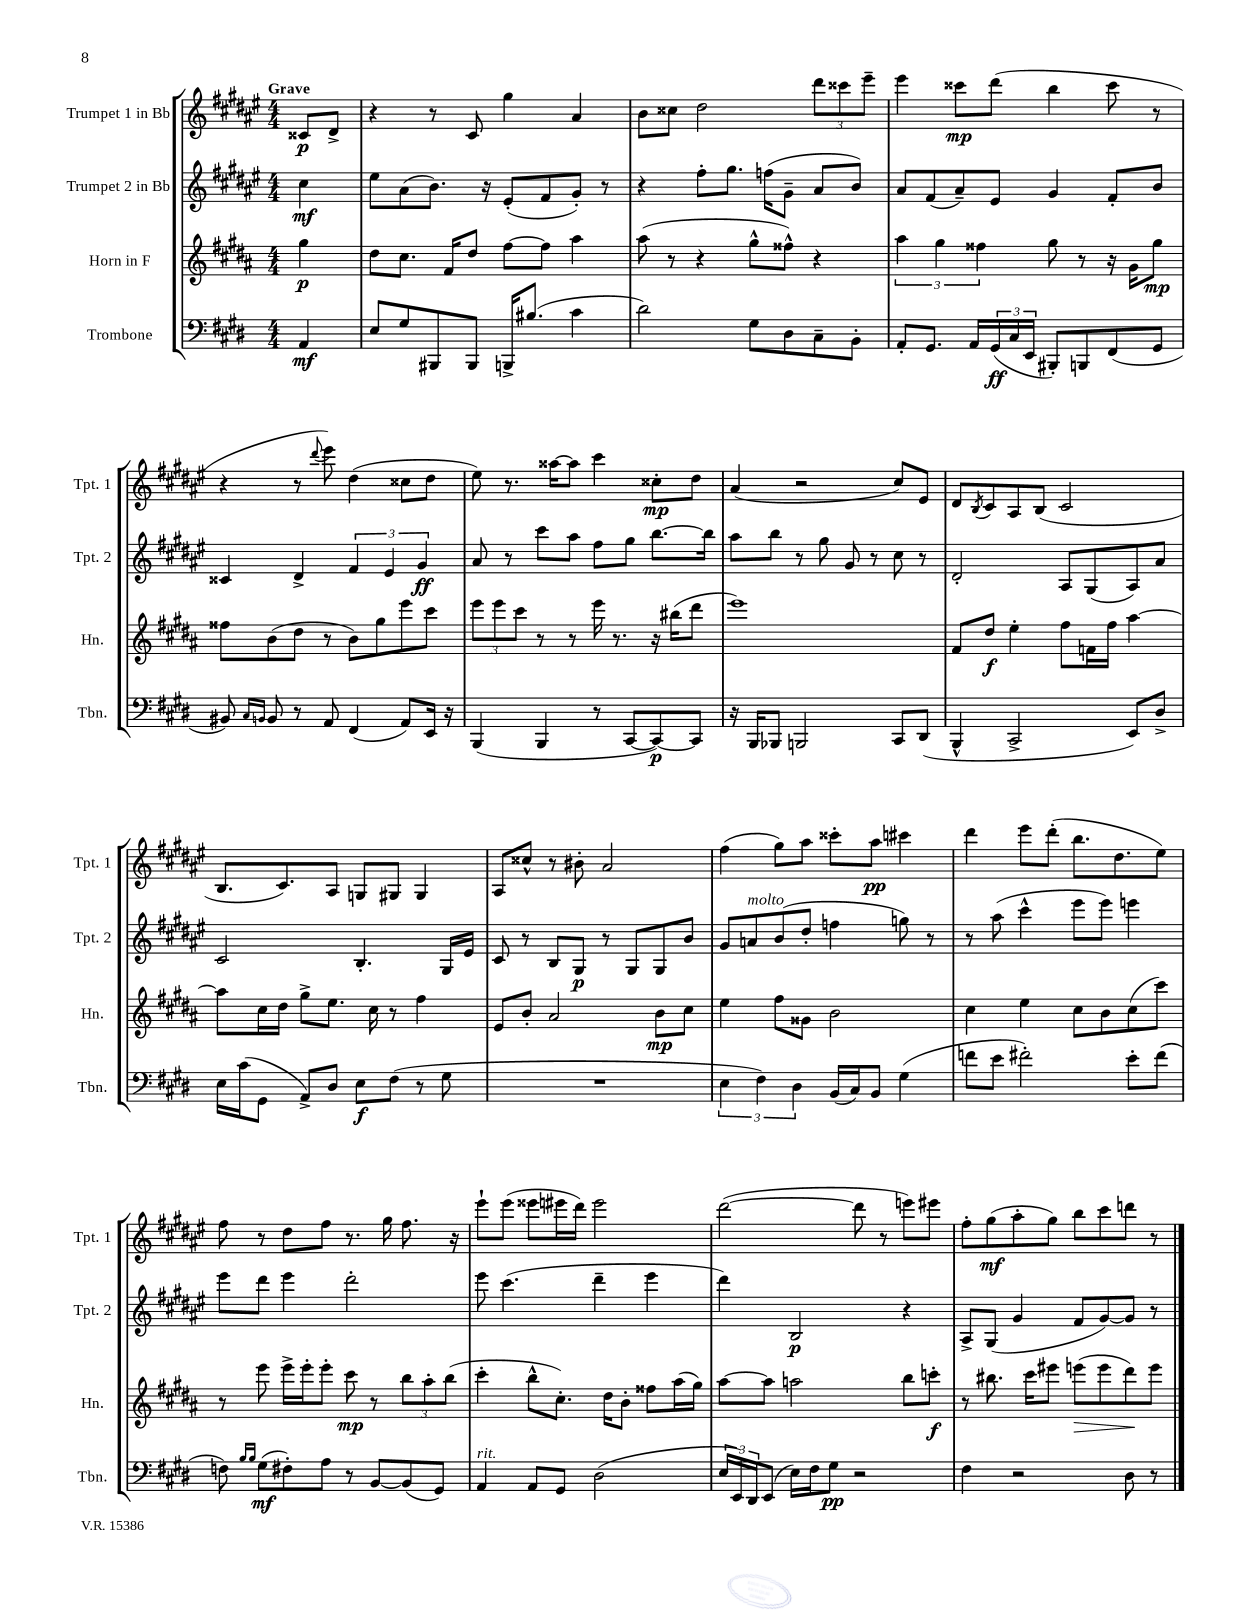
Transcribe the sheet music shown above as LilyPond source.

<<
\new StaffGroup <<
\new Staff = "s0" \with { instrumentName = "Trumpet 1 in Bb" shortInstrumentName = "Tpt. 1" } {
    \clef treble \key fis \major \numericTimeSignature \time 4/4 \partial 4 \tempo "Grave"
    cisis'8\p dis'8-> |
    r4 r8 cis'8 gis''4 ais'4 |
    b'8 cisis''8 dis''2 \tuplet 3/2 { dis'''8 cisis'''8 eis'''8-- } |
    eis'''4 cisis'''8\mp dis'''8( b''4 cisis'''8 r8 |
    r4 r8 \appoggiatura { dis'''8 } eis'''8) dis''4( cisis''8 dis''8 |
    eis''8) r8. aisis''16~ aisis''8 cis'''4 cisis''8-.\mp dis''8 |
    ais'4( r2 cis''8) eis'8 |
    dis'8 \acciaccatura { b8 } cis'8 ais8 b8( cis'2 |
    b8. cis'8.) ais8 g8 gis8 gis4 |
    ais8 cisis''8-^ r8 bis'8-. ais'2 |
    fis''4( gis''8) ais''8 cisis'''8-. ais''8\pp cis'''4 |
    dis'''4 eis'''8 dis'''8-.( b''8. dis''8. eis''8) |
    fis''8 r8 dis''8 fis''8 r8. gis''16 fis''8. r16 |
    eis'''8-! eis'''8( eisis'''8 eis'''16 dis'''16) eis'''2 |
    dis'''2~( dis'''8 r8 e'''8) eis'''8 |
    fis''8-. gis''8\mf( ais''8-. gis''8) b''8 cis'''8 d'''8 r8 \bar "|." |
}
\new Staff = "s1" \with { instrumentName = "Trumpet 2 in Bb" shortInstrumentName = "Tpt. 2" } {
    \clef treble \key fis \major \numericTimeSignature \time 4/4 \partial 4
    cis''4\mf |
    eis''8 ais'8( b'8.) r16 eis'8-.( fis'8 gis'8-.) r8 |
    r4 fis''8-. gis''8. f''16( gis'8-- ais'8 b'8) |
    ais'8 fis'8( ais'8--) eis'8 gis'4 fis'8-. b'8 |
    cisis'4 dis'4-> \tuplet 3/2 { fis'4 eis'4 gis'4\ff } |
    ais'8 r8 cis'''8 ais''8 fis''8 gis''8 b''8.~ b''16 |
    ais''8 b''8 r8 gis''8 gis'8 r8 cis''8 r8 |
    dis'2-. ais8 gis8( ais8) ais'8 |
    cis'2 b4.-. gis16 eis'16 |
    cis'8 r8 b8 gis8\p r8 gis8 gis8 b'8 |
    gis'8 a'8^\markup { \italic "molto" } b'8( dis''8-. f''4 g''8) r8 |
    r8 ais''8( cis'''4-^ eis'''8 eis'''8) e'''4 |
    eis'''8 dis'''8 eis'''4 dis'''2-. |
    eis'''8 cis'''4.( dis'''4-- eis'''4 |
    dis'''4) b2\p r4 |
    ais8-> gis8( gis'4 fis'8 gis'8~) gis'8 r8 \bar "|." |
}
\new Staff = "s2" \with { instrumentName = "Horn in F" shortInstrumentName = "Hn." } {
    \clef treble \key b \major \numericTimeSignature \time 4/4 \partial 4
    gis''4\p |
    dis''8 cis''8. fis'16 dis''8 fis''8~ fis''8 ais''4 |
    ais''8( r8 r4 gis''8-^ fisis''8-^) r4 |
    \tuplet 3/2 { ais''4 gis''4 fisis''4 } gis''8 r8 r16 gis'16 gis''8\mp |
    fisis''8 b'8( dis''8 r8 b'8) gis''8 e'''8 cis'''8 |
    \tuplet 3/2 { e'''8 e'''8 cis'''8 } r8 r8 e'''16 r8. r16 bis''16( dis'''8 |
    e'''1) |
    fis'8 dis''8\f e''4-. fis''8 f'16 fis''16 ais''4~ |
    ais''8 cis''16 dis''16 gis''8-> e''8. cis''16 r8 fis''4 |
    e'8 b'8-. ais'2 b'8\mp cis''8 |
    e''4 fis''8 gisis'8 b'2 |
    cis''4 e''4 cis''8 b'8 cis''8( cis'''8) |
    r8 e'''8 e'''16-> e'''16-. e'''8-. cis'''8\mp r8 \tuplet 3/2 { b''8 ais''8-. b''8( } |
    cis'''4-. b''8-^ cis''8.-.) dis''16 b'8-. fisis''8 ais''16( gis''16) |
    ais''8~ ais''8 a''2 b''8 c'''8-.\f |
    r8 bis''8. cis'''16 eis'''8 e'''8\>( e'''8 dis'''8\!) e'''8 \bar "|." |
}
\new Staff = "s3" \with { instrumentName = "Trombone" shortInstrumentName = "Tbn." } {
    \clef bass \key e \major \numericTimeSignature \time 4/4 \partial 4
    a,4\mf |
    e8 gis8 bis,,8 bis,,8 b,,16-> bis8.( cis'4 |
    dis'2) gis8 dis8 cis8-- b,8-. |
    a,8-. gis,8. a,16 \tuplet 3/2 { gis,16\ff( cis16 e,16 } bis,,8-.) b,,8 fis,8( gis,8 |
    bis,8) \grace { cis16 b,16 } b,8 r8 a,8 fis,4( a,8) e,16 r16 |
    b,,4( b,,4 r8 cis,8~ cis,8~\p) cis,8 |
    r16 b,,16 bes,,8 b,,2 cis,8 dis,8( |
    b,,4-^ cis,2-> e,8) dis8-> |
    e16 cis'16( gis,8 a,8->) dis8 e8\f fis8( r8 gis8 |
    R1 |
    \tuplet 3/2 { e4 fis4) dis4 } b,16( cis16) b,8 gis4( |
    f'8 e'8 fis'2-.) e'8-. fis'8( |
    f8) \grace { b16 b16 } gis8\mf( fis8-.) a8 r8 b,8~ b,8( gis,8) |
    a,4^\markup { \italic "rit." } a,8 gis,8 dis2( |
    \tuplet 3/2 { e16 e,16) dis,16 } e,8( e16) fis16 gis8\pp r2 |
    fis4 r2 dis8 r8 \bar "|." |
}
>>
>>
\layout { \context { \Score \remove "Bar_number_engraver" } }
